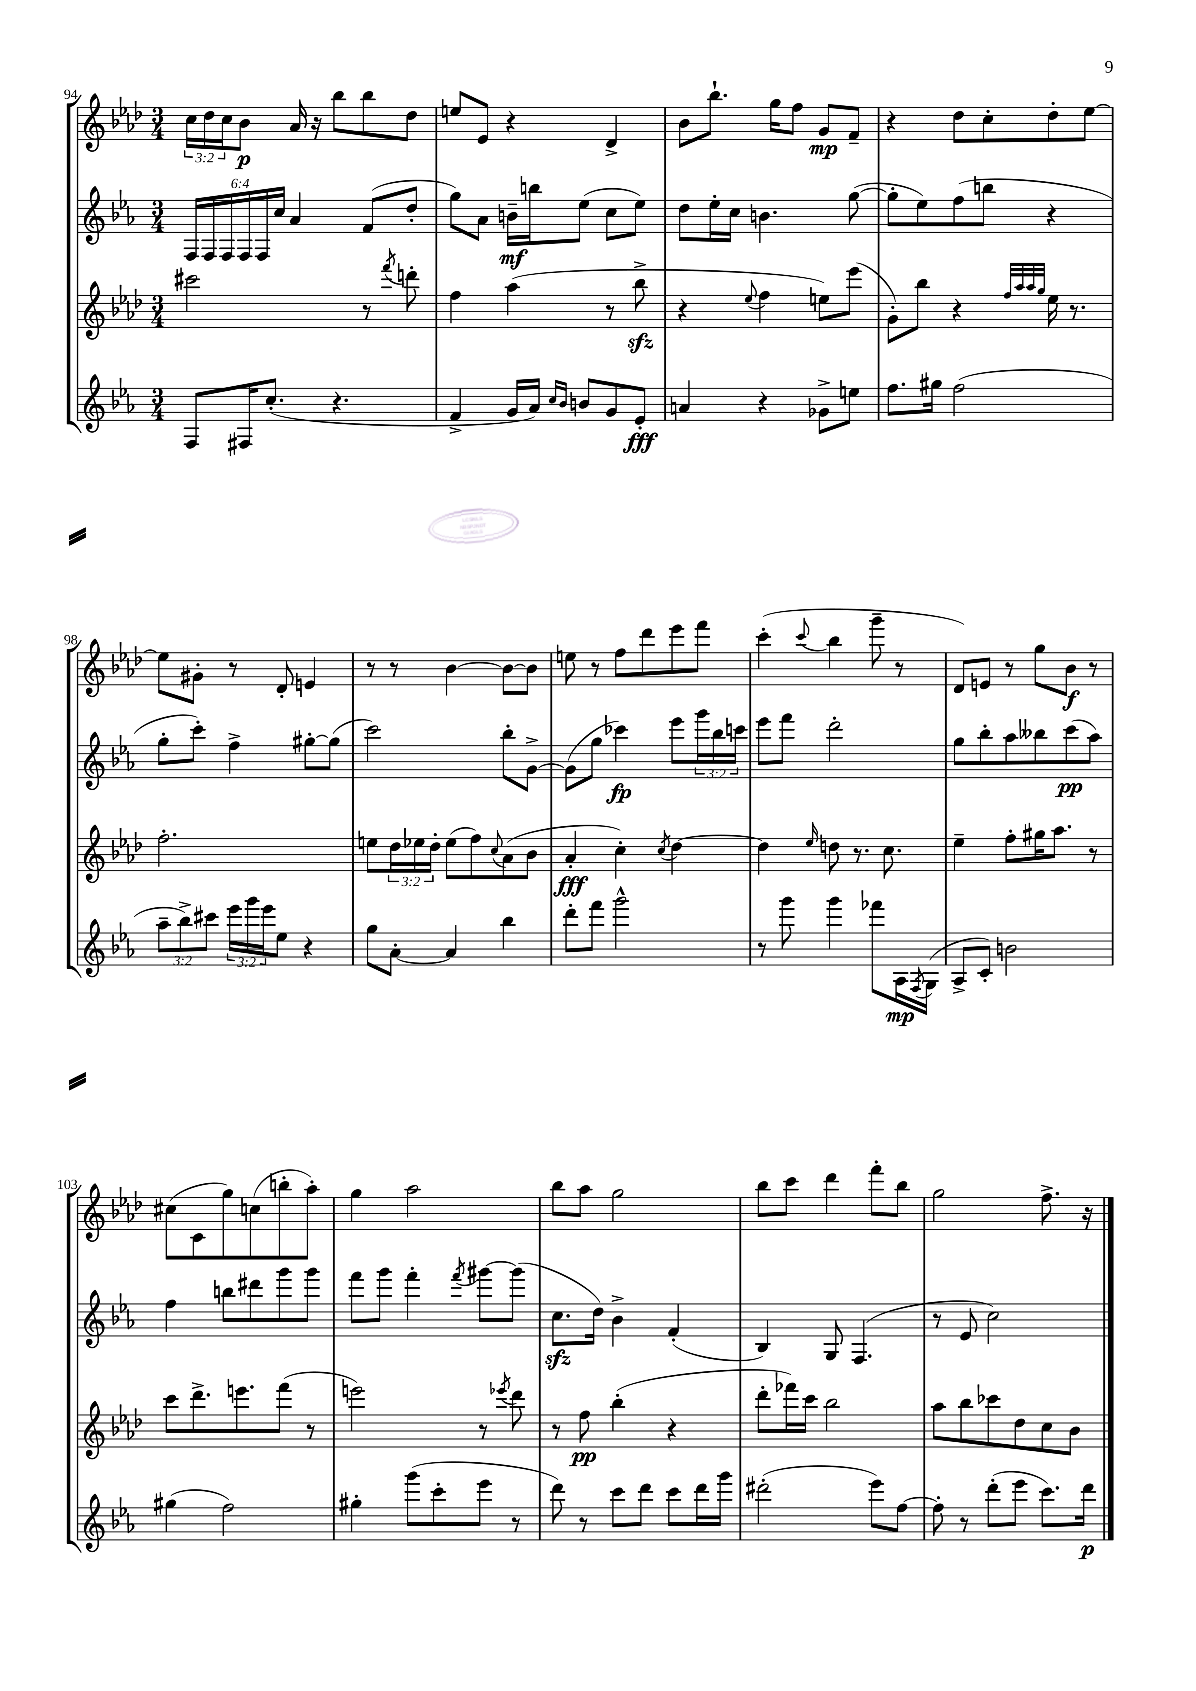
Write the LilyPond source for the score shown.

<<
\new StaffGroup <<
\new Staff = "s0" {
    \clef treble \key aes \major \numericTimeSignature \time 3/4 \override Staff.TupletNumber.text = #tuplet-number::calc-fraction-text
    \tuplet 3/2 { c''16 des''16 c''16 } bes'8\p aes'16 r16 bes''8 bes''8 des''8 |
    e''8 ees'8 r4 des'4-> |
    bes'8 bes''8.-! g''16 f''8 g'8\mp f'8-- |
    r4 des''8 c''8-. des''8-. ees''8~ |
    ees''8 gis'8-. r8 des'8-. e'4 |
    r8 r8 bes'4~ bes'8~ bes'8 |
    e''8 r8 f''8 des'''8 ees'''8 f'''8 |
    c'''4-.( \appoggiatura { c'''8 } bes''4 g'''8-- r8 |
    des'8) e'8 r8 g''8 bes'8\f r8 |
    cis''8( c'8 g''8) c''8( b''8-. aes''8-.) |
    g''4 aes''2 |
    bes''8 aes''8 g''2 |
    bes''8 c'''8 des'''4 f'''8-. bes''8 |
    g''2 f''8.-> r16 \bar "|." |
}
\new Staff = "s1" {
    \clef treble \key ees \major \numericTimeSignature \time 3/4 \override Staff.TupletNumber.text = #tuplet-number::calc-fraction-text
    \tuplet 6/4 { f16 f16 f16 f16 f16 c''16 } aes'4 f'8( d''8-. |
    g''8) aes'8 b'16--\mf b''16 ees''8( c''8 ees''8) |
    d''8 ees''16-. c''16 b'4. g''8~( |
    g''8-. ees''8) f''8( b''8 r4 |
    g''8-. c'''8-.) f''4-> gis''8~-. gis''8( |
    c'''2) bes''8-. g'8~-> |
    g'8( g''8 ces'''4\fp) ees'''8 \tuplet 3/2 { g'''16 bes''16 c'''16 } |
    ees'''8 f'''8 d'''2-. |
    g''8 bes''8-. aes''8 beses''8 c'''8\pp( aes''8) |
    f''4 b''8 dis'''8 g'''8 g'''8 |
    f'''8 g'''8 f'''4-. \acciaccatura { f'''8 } gis'''8~ gis'''8( |
    c''8.\sfz d''16) bes'4-> f'4-.( |
    bes4) g8 f4.( |
    r8 ees'8 c''2) \bar "|." |
}
\new Staff = "s2" {
    \clef treble \key aes \major \numericTimeSignature \time 3/4 \override Staff.TupletNumber.text = #tuplet-number::calc-fraction-text
    cis'''2 r8 \acciaccatura { f'''8 } d'''8-. |
    f''4 aes''4( r8 bes''8->\sfz |
    r4 \appoggiatura { ees''8 } f''4 e''8) ees'''8( |
    g'8-.) bes''8 r4 \grace { f''32 aes''32 aes''32 g''32 } ees''16 r8. |
    f''2.-. |
    e''8 \tuplet 3/2 { des''16 ees''16 des''16-. } ees''8( f''8) \appoggiatura { c''8 } aes'8( bes'8 |
    aes'4-.\fff c''4-.) \acciaccatura { c''8 } des''4~ |
    des''4 \grace { ees''16 } d''8 r8. c''8. |
    ees''4-- f''8-. gis''16 aes''8. r8 |
    c'''8 des'''8.-> e'''8. f'''8( r8 |
    e'''2) r8 \acciaccatura { ees'''8 } des'''8 |
    r8 f''8\pp bes''4-.( r4 |
    des'''8-. fes'''16) c'''16 bes''2 |
    aes''8 bes''8 ces'''8 des''8 c''8 bes'8 \bar "|." |
}
\new Staff = "s3" {
    \clef treble \key ees \major \numericTimeSignature \time 3/4 \override Staff.TupletNumber.text = #tuplet-number::calc-fraction-text
    f8 fis16 c''8.-.( r4. |
    f'4-> g'16 aes'16) \grace { c''16 bes'16 } b'8 g'8 ees'8-.\fff |
    a'4 r4 ges'8-> e''8 |
    f''8. gis''16 f''2( |
    \tuplet 3/2 { aes''8-- bes''8->) cis'''8 } \tuplet 3/2 { ees'''16 g'''16 ees'''16 } ees''8 r4 |
    g''8 aes'8~-. aes'4 bes''4 |
    d'''8-. f'''8 g'''2-^ |
    r8 g'''8 g'''4 fes'''8 aes16\mp \acciaccatura { f8 } g16( |
    aes8-> c'8-.) b'2 |
    gis''4( f''2) |
    gis''4-. g'''8( c'''8-. ees'''8 r8 |
    d'''8) r8 c'''8 d'''8 c'''8 d'''16 g'''16 |
    dis'''2-.( ees'''8) f''8~ |
    f''8-. r8 d'''8-.( ees'''8 c'''8.) d'''16\p \bar "|." |
}
>>
>>
\layout { \context { \Score currentBarNumber = #94 } }
